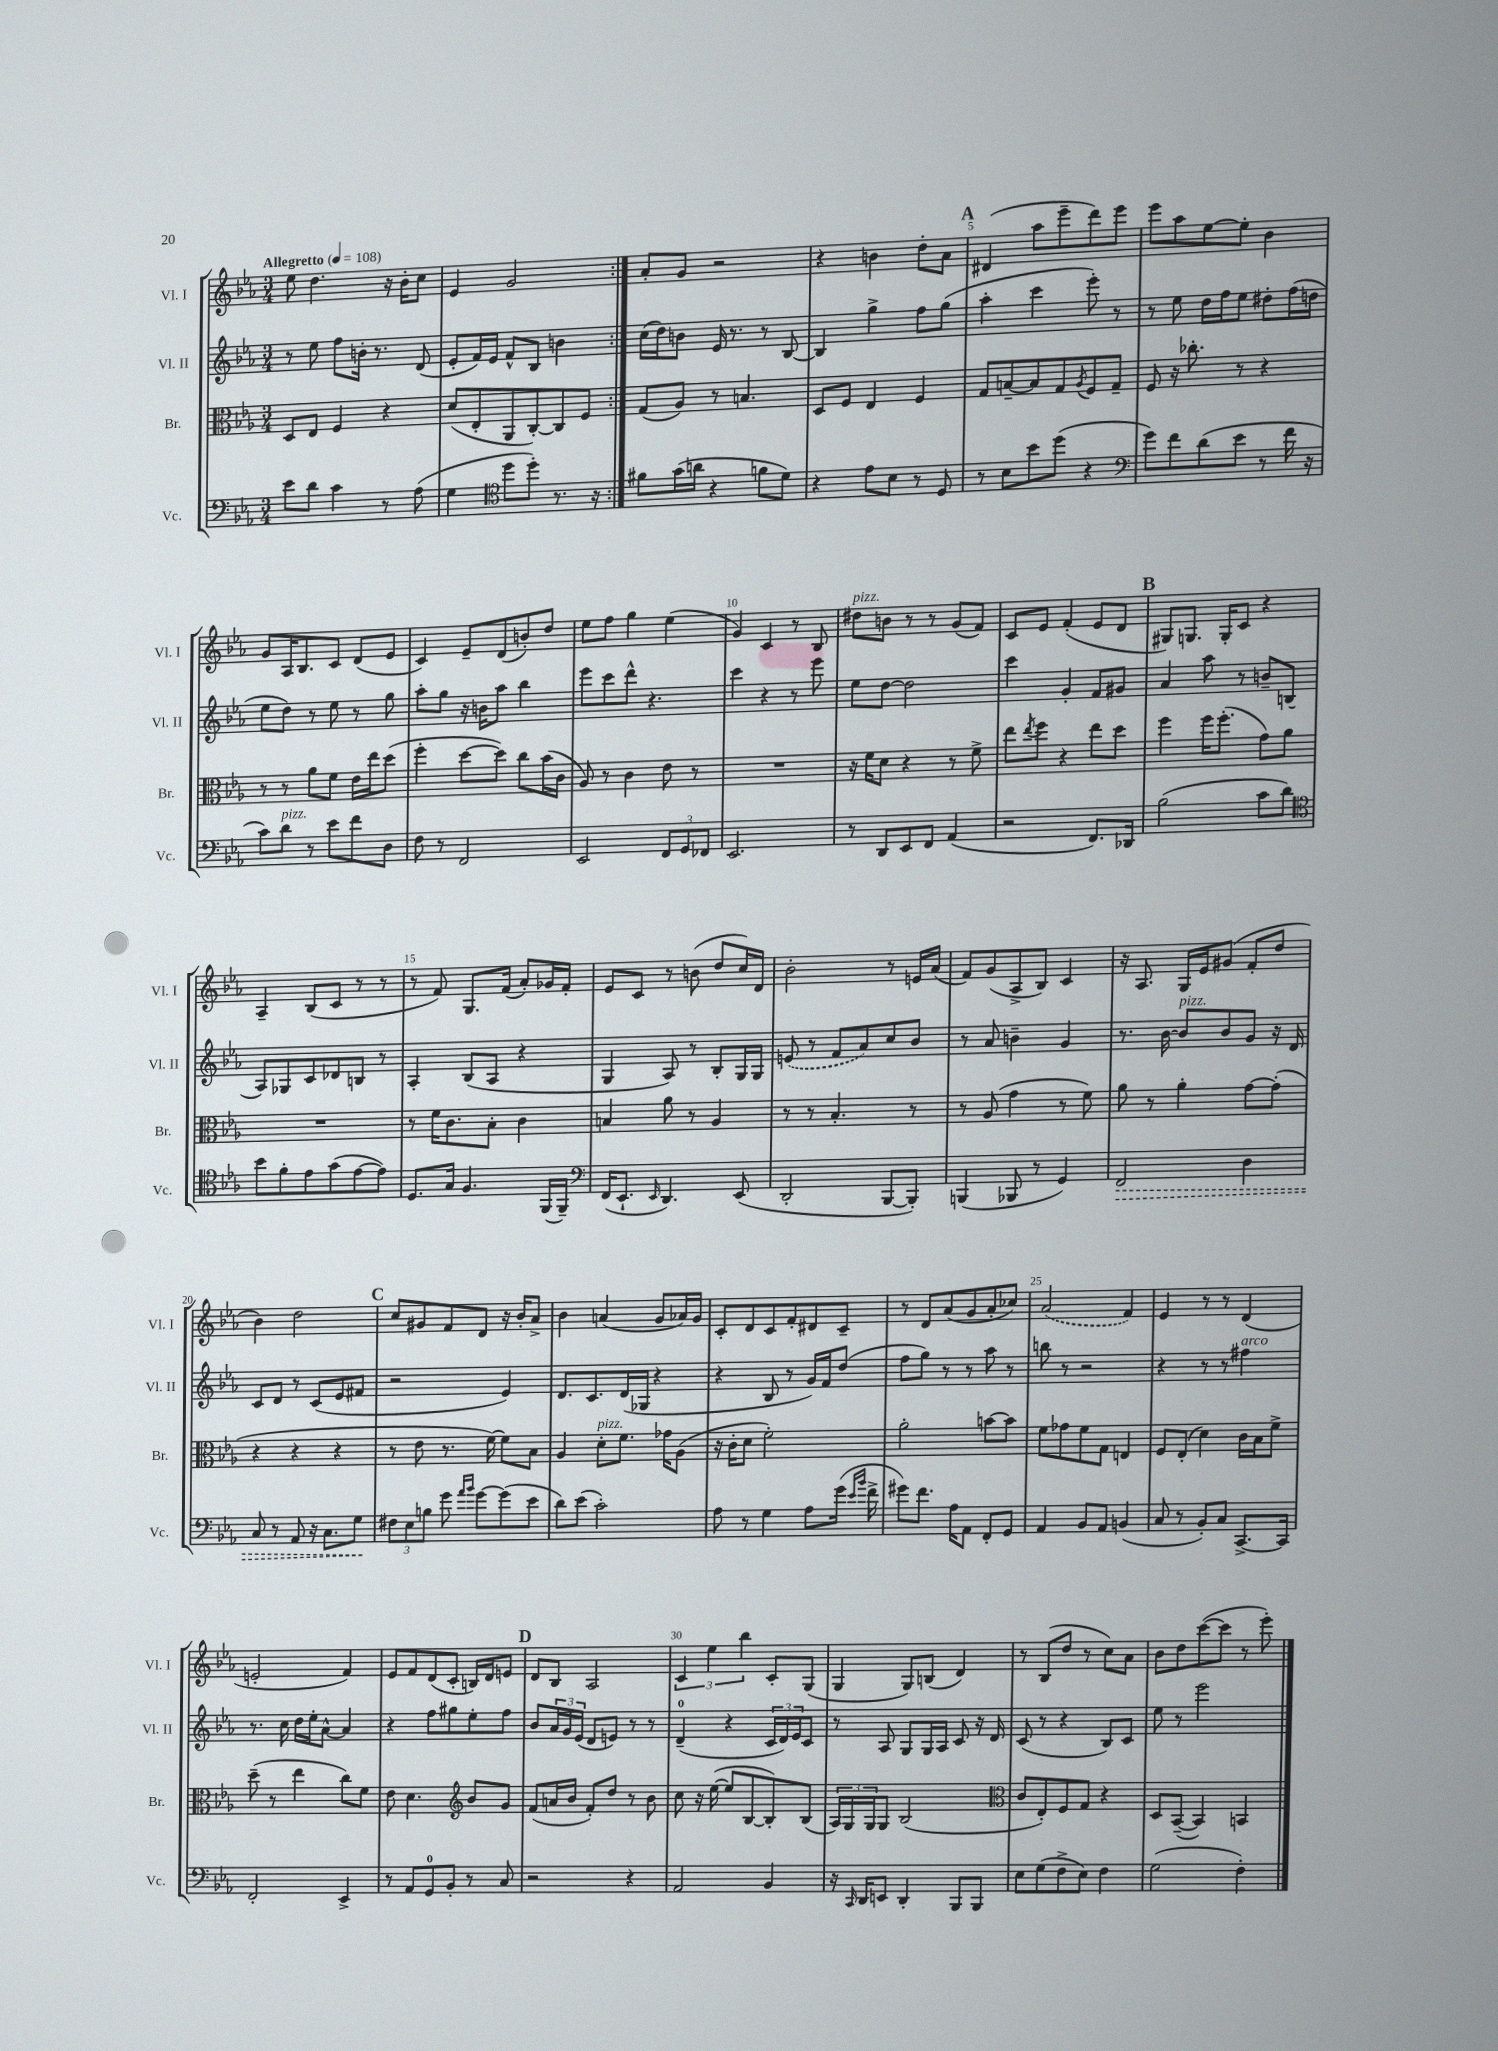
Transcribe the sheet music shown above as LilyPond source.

<<
\new StaffGroup <<
\new Staff = "s0" \with { instrumentName = "Vl. I" shortInstrumentName = "Vl. I" } {
    \clef treble \key ees \major \numericTimeSignature \time 3/4 \tempo "Allegretto" 4 = 108
    \repeat volta 2 { ees''8 d''4. r16 bes'16-. c''8 |
    ees'4 g'2 | }
    aes'8-. g'8 r2 |
    r4 b'4 d''8-. aes'8 |
    \mark \markup { \bold "A" } dis'4( aes''8 ees'''8-- d'''8) ees'''8 |
    ees'''8 aes''8 ees''8~ ees''8-. bes'4 |
    g'8 aes16 bes8. c'8 d'8( ees'8 |
    c'4) ees'8-- d'8( b'8-.) d''8 |
    ees''8 f''8 g''4 ees''4( |
    g'4) c'4 r8 bes8 |
    dis''8^\markup { \italic "pizz." } b'8 r8 r8 g'8( f'8) |
    c'8 ees'8 f'4-.( ees'8 d'8 |
    \mark \markup { \bold "B" } gis8) g8. g16-. c'8 r4 |
    aes4-- bes8( c'8 r8 r8 |
    r8 f'8) g8. f'16( aes'8-.) ges'16 f'16-. |
    ees'8 c'8 r8 b'8( d''8 c''16) d'16 |
    bes'2-. r8 e'16 aes'16( |
    f'8) g'8( aes8-> bes8) c'4 |
    r16 aes8. g16 ees'16 gis'8( f'8-. d''8 |
    bes'4) d''2 |
    \mark \markup { \bold "C" } c''8 gis'8 f'8 d'8 r16 bes'16-. aes'8-> |
    bes'4 a'4( g'8 aes'16) g'16 |
    c'8-. d'8 c'8 f'8-. dis'8 c'8-- |
    r8 d'8 aes'8( g'8 aes'8-. ces''8) |
    \once \slurDashed aes'2( f'4) |
    ees'4 r8 r8 d'4( |
    e'2-. f'4) |
    ees'8 f'8 d'8( c'8-. b16) d'16 e'8 |
    \mark \markup { \bold "D" } d'8 bes8 aes2 |
    \tuplet 3/2 { c'4 ees''4 bes''4 } c'8-. g8( |
    g4 g8) b8( d'4) |
    r8 bes8( d''8 r8 c''8) aes'8 |
    bes'8 d''8 c'''8~( c'''8 r8 ees'''8-.) \bar "|." |
}
\new Staff = "s1" \with { instrumentName = "Vl. II" shortInstrumentName = "Vl. II" } {
    \clef treble \key ees \major \numericTimeSignature \time 3/4
    \repeat volta 2 { r8 ees''8 f''8 b'16-. r8. d'8( |
    ees'8-. f'16) ees'16 f'8-^ bes8 b'4 | }
    c''16( d''16) b'8 ees'16 r8. r8 bes8~ |
    bes4 g''4-> f''8 g''8( |
    \mark \markup { \bold "A" } aes''4-. c'''4 ees'''8-.) r8 |
    r8 ees''8 d''16 f''16 ees''8 dis''8-. f''16( d''16 |
    ees''8 d''8) r8 ees''8 r8 g''8 |
    aes''8-. g''8 r16 b'16 aes''8 bes''4 |
    ees'''8 c'''8 d'''8-^ r4. |
    c'''4 r4 r8 ees'''8 |
    ees''8 d''8~ d''2 |
    c'''4 g'4-. f'8 gis'8 |
    \mark \markup { \bold "B" } aes'4 aes''8 r8 b'8-- b8( |
    aes8) ges8 c'8 des'8 b8 r8 |
    aes4-. bes8( aes8 r4 |
    g4 aes8) r8 bes8-. g16 g16 |
    \once \slurDashed e'8( r8 f'8 aes'8) c''8 bes'8 |
    r8 aes'8 b'4-- g'4 |
    r8. bes'16~ bes'8^\markup { \italic "pizz." } bes'8 g'8 r16 d'16 |
    c'8 d'8 r8 c'8( ees'8 fis'8 |
    \mark \markup { \bold "C" } r2 ees'4) |
    d'8. c'8. d'16( ges16 r4 |
    r4 bes8 r8 g'16) f'16 d''8( |
    f''8 g''8) r8 r8 aes''8 r8 |
    b''8 r8 r2 |
    r4 r8 r8 fis''4^\markup { \italic "arco" } |
    r8. c''16 d''16 ees''16-. aes'8~-^ aes'4 |
    r4 f''8 gis''8 ees''8-. f''8 |
    \mark \markup { \bold "D" } bes'8 \tuplet 3/2 { aes'16 g'16 ees'16( } d'8 e'8) r8 r8 |
    d'4-0--( r4 \tuplet 3/2 { c'16 d'16) ees'16 } c'8 |
    r8 aes8 g8 g16 aes16 c'8 r16 d'16 |
    c'8( r8 r4 bes8) c'8 |
    ees''8 r8 ees'''2 \bar "|." |
}
\new Staff = "s2" \with { instrumentName = "Br." shortInstrumentName = "Br." } {
    \clef alto \key ees \major \numericTimeSignature \time 3/4
    \repeat volta 2 { d8 ees8 f4 r4 |
    d'8( ees8-. aes,8 c8~-.) c8 f8 | }
    g8( aes8) r8 b4. |
    d8 f8 ees4 f4 |
    \mark \markup { \bold "A" } g8 b8~-- b8 g8 \acciaccatura { aes8 } f8 g8-- |
    f8 r16 ces''8.-. r8 r4 |
    r8 r8 aes'8 f'8 ees'16 ees''16 d''8( |
    f''4-. d''8~ d''8) c''8 bes'16( c'16 |
    aes8) r8 c'4 ees'8 r8 |
    R2. |
    r16 f'16 d'8 r4 r8 f'8-> |
    ees''8 \acciaccatura { ees''8 } f''8 r4 ees''8 d''8 |
    \mark \markup { \bold "B" } f''4 f''16 f''8.-.( g'8) aes'8 |
    R2. |
    r8 f'16 c'8. bes8-. c'4 |
    b4 aes'8 r8 aes4 |
    r8 r8 bes4.-. r8 |
    r8 aes8( g'4 r8 f'8) |
    aes'8 r8 aes'4-. g'8~ g'8-.( |
    r4 r4 r4 |
    \mark \markup { \bold "C" } r8 ees'8 r8. f'16~) f'8 bes8 |
    aes4 d'8-.^\markup { \italic "pizz." } f'8. ges'16 aes8( |
    r16 c'16-. d'8 f'2-.) |
    aes'2-. b'8~ b'8 |
    f'8 ges'8 f'8 g8 e4 |
    f8 ees8-.( d'4) c'16 bes16 f'8-> |
    d''8--( r8 ees''4 c''8) f'8 |
    ees'8 d'4. \clef treble bes'8 g'8 |
    \mark \markup { \bold "D" } f'8( a'16 bes'16 f'8-.) d''8 r8 bes'8 |
    c''8 r16 ees''16~( ees''8 bes8~ bes8-.) bes8( |
    \tuplet 3/2 { aes16) g16 g16 } g8 bes2( |
    \clef alto c'8 ees8-.) f8 g8 r4 |
    d8 bes,8~--( bes,4) b,4 \bar "|." |
}
\new Staff = "s3" \with { instrumentName = "Vc." shortInstrumentName = "Vc." } {
    \clef bass \key ees \major \numericTimeSignature \time 3/4
    \repeat volta 2 { ees'8 d'8 c'4 r8 aes8( |
    g4 \clef tenor d''8 d''8-.) r8. r16 | }
    fis'8 g'16( a'16 r4 f'8 d'8) |
    r4 ees'8 bes8 r8 d8 |
    \mark \markup { \bold "A" } r8 bes8 bes'8 d''8( r4 |
    \clef bass g'8) f'8 d'8( ees'8 r8 f'16 r16 |
    c'8) d'8^\markup { \italic "pizz." } r8 ees'8 f'8 d8 |
    f8 r8 f,2 |
    ees,2 \tuplet 3/2 { f,8 g,8 fes,8 } |
    ees,2. |
    r8 d,8 ees,8 f,8 aes,4( |
    r2 f,8.) des,16 |
    \mark \markup { \bold "B" } bes2( c'8 d'8) |
    \clef tenor bes'8 f'8-. ees'8 g'8( ees'8~ ees'8) |
    d8. g16 f4. f,16( f,16--) |
    \clef bass f,16( ees,8.-! \grace { ees,16 } d,4.) ees,8( |
    d,2-. bes,,8~ bes,,8-.) |
    b,,4( bes,,8 r8 g,4) |
    \once \override Hairpin.style = #'dashed-line f,2\> d4 |
    c8 r8 aes,8 r16 c8. g8\! |
    \mark \markup { \bold "C" } \tuplet 3/2 { fis8 ees8 b8 } g'8 \grace { aes'16 bes'16 } g'8~ g'8( ees'8 |
    d'8) ees'8( c'2-.) |
    aes8 r8 g4 aes8 g'16( \grace { ees'16 bes'16 } f'16-> |
    gis'8) f'8. aes16 aes,8 f,8-. g,8 |
    aes,4 bes,8 aes,8 b,4( |
    c8 r8 bes,8-.) c8 c,8.~-> c,16 |
    f,2-. ees,4-> |
    r8 aes,8 g,8-0 bes,8-. r8 c8 |
    \mark \markup { \bold "D" } r2 r4 |
    aes,2 bes,4 |
    r16 \grace { c,16 } d,16 e,8 d,4-. bes,,8 bes,,8 |
    ees8 g8( f8-> ees8) f4 |
    g2( f4-.) \bar "|." |
}
>>
>>
\layout { \context { \Score \override BarNumber.break-visibility = ##(#f #t #t) barNumberVisibility = #(every-nth-bar-number-visible 5) } }
